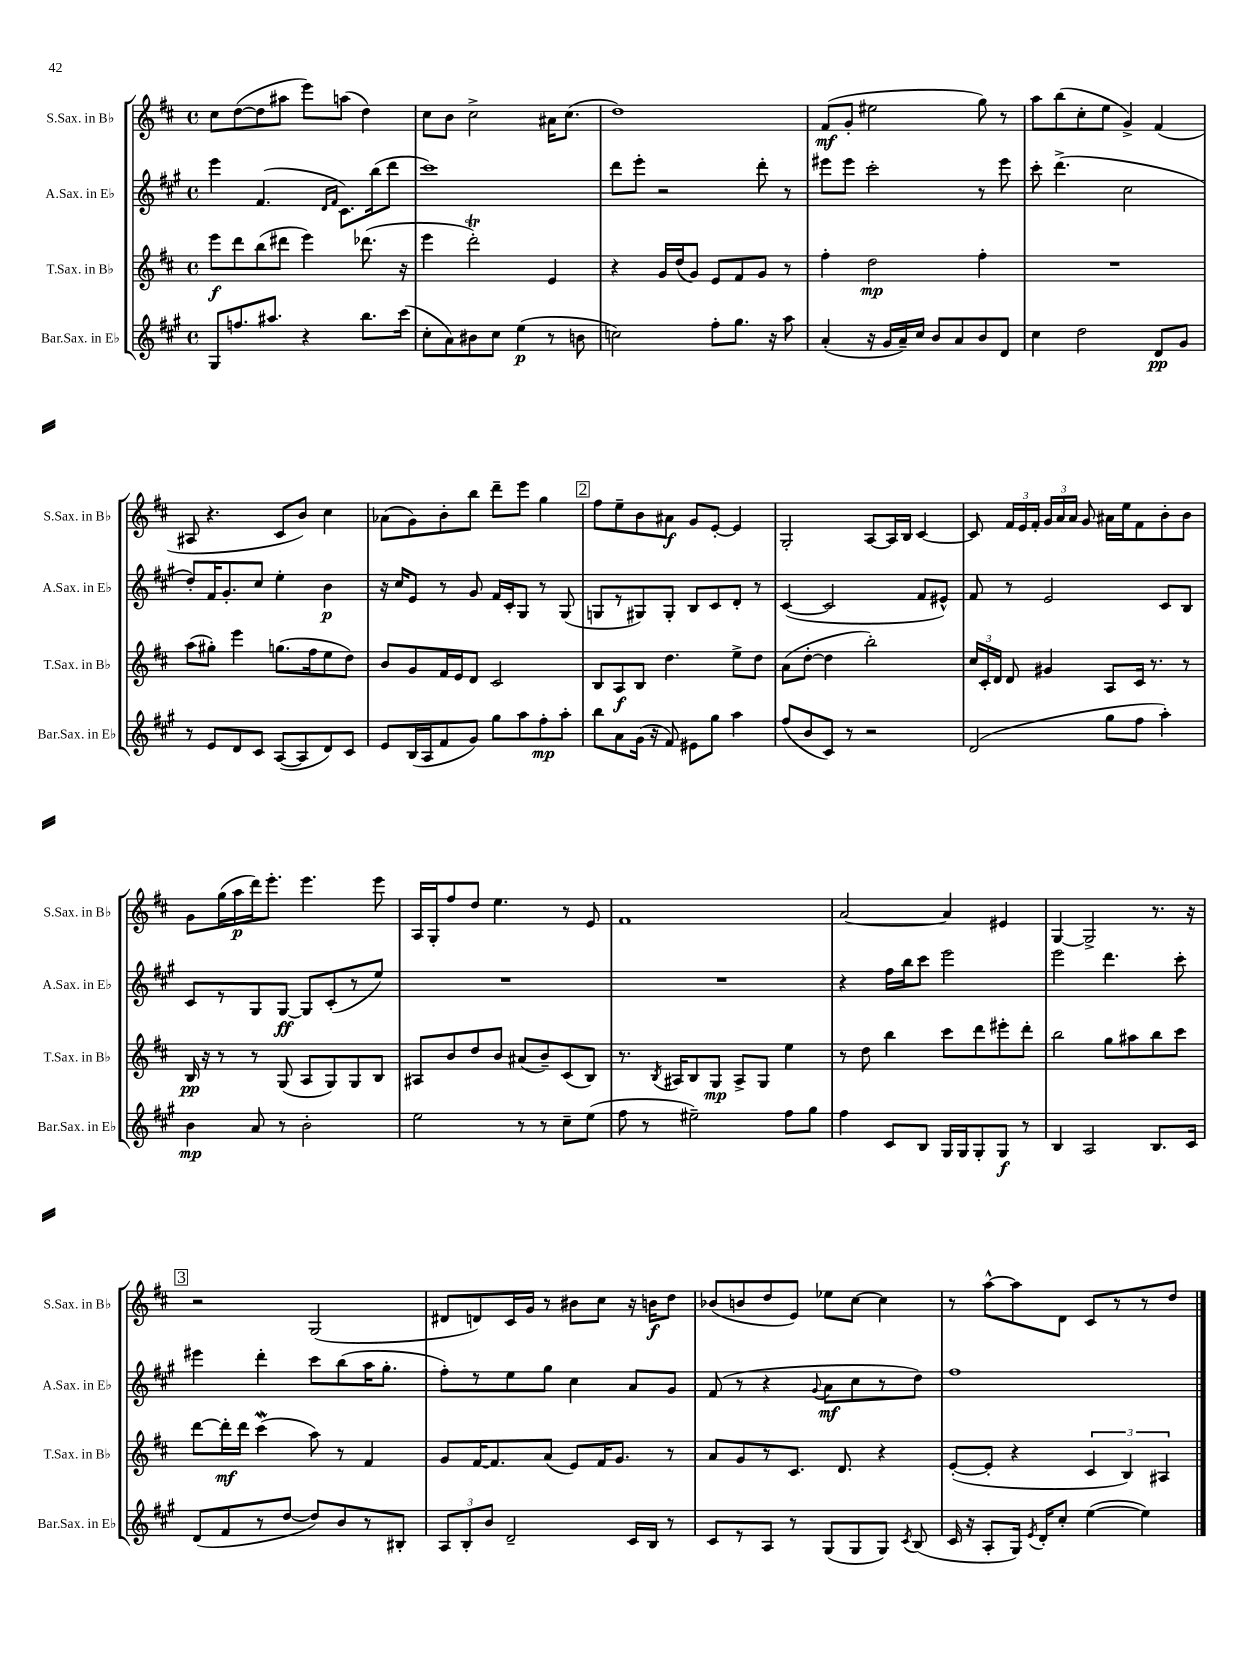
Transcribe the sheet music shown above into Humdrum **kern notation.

**kern	**dynam	**kern	**dynam	**kern	**dynam	**kern	**dynam
*part4	*part4	*part3	*part3	*part2	*part2	*part1	*part1
*staff4	*staff4	*staff3	*staff3	*staff2	*staff2	*staff1	*staff1
*I"Bar.Sax. in E♭	*	*I"T.Sax. in B♭	*	*I"A.Sax. in E♭	*	*I"S.Sax. in B♭	*
*I'Bar.Sax. in E♭	*	*I'T.Sax. in B♭	*	*I'A.Sax. in E♭	*	*I'S.Sax. in B♭	*
*clefG2	*	*clefG2	*	*clefG2	*	*clefG2	*
*k[f#c#g#]	*	*k[f#c#]	*	*k[f#c#g#]	*	*k[f#c#]	*
*M4/4	*	*M4/4	*	*M4/4	*	*M4/4	*
*met(c)	*	*met(c)	*	*met(c)	*	*met(c)	*
=6	=6	=6	=6	=6	=6	=6	=6
8G#/L	.	8eee\L	f	4eee\	.	8cc#\L	.
8.ffn/	.	8ddd\	.	.	.	([8dd\	.
.	.	(8bb\	.	(4.f#/	.	8dd\]	.
8.aa#X/J	.	.	.	.	.	.	.
.	.	8ddd#X\J	.	.	.	8aa#X\J	.
4r	.	4eee\)	.	.	.	8eee\L)	.
.	.	.	.	16qqd/LL	.	.	.
.	.	.	.	16qqf#/JJ	.	.	.
.	.	.	.	8.c#\L)	.	(8aan\J	.
8.bb\L	.	(8.ddd-X\	.	.	.	4dd\)	.
.	.	.	.	(16bb\k	.	.	.
.	.	.	.	8ddd\J	.	.	.
(16ccc#\Jk	.	16r	.	.	.	.	.
=7	=7	=7	=7	=7	=7	=7	=7
8cc#'\L	.	4eee\	.	1ccc#)	.	8cc#\L	.
8a\)	.	.	.	.	.	8b\J	.
8b#X\	.	2dddT'\)	.	.	.	2cc#^\	.
8cc#\J	.	.	.	.	.	.	.
(4ee\	p	.	.	.	.	.	.
8r	.	4e/	.	.	.	16a#X\KL	.
.	.	.	.	.	.	(8.cc#\J	.
8bn\	.	.	.	.	.	.	.
=8	=8	=8	=8	=8	=8	=8	=8
2ccn\)	.	4r	.	8ddd\L	.	1dd)	.
.	.	.	.	8eee'\J	.	.	.
.	.	16g/LL	.	2r	.	.	.
.	.	(16dd/J	.	.	.	.	.
.	.	8g/J)	.	.	.	.	.
8ff#'\L	.	8e/L	.	.	.	.	.
8.gg#\J	.	8f#/	.	.	.	.	.
.	.	8g/J	.	8ddd'\	.	.	.
16r	.	.	.	.	.	.	.
8aa\	.	8r	.	8r	.	.	.
=9	=9	=9	=9	=9	=9	=9	=9
(4a'/	.	4ff#'\	.	8eee#X\L	.	(8f#/L	mf
.	.	.	.	8eee#\J	.	8g'/J	.
16r	.	2dd\	mp	2ccc#'\	.	2ee#X\	.
16g#/LL	.	.	.	.	.	.	.
16a~/)	.	.	.	.	.	.	.
16cc#/JJ	.	.	.	.	.	.	.
8b/L	.	.	.	.	.	.	.
8a/	.	.	.	.	.	.	.
8b/	.	4ff#'\	.	8r	.	8gg\)	.
8d/J	.	.	.	8eee#\	.	8r	.
=10	=10	=10	=10	=10	=10	=10	=10
4cc#\	.	1r	.	8ccc#'\	.	8aa\L	.
.	.	.	.	(4.ddd^\	.	(8bb\	.
2dd\	.	.	.	.	.	8cc#'\	.
.	.	.	.	.	.	8ee\J	.
.	.	.	.	2cc#\	.	4g^/)	.
8d/L	pp	.	.	.	.	(4f#/	.
8g#/J	.	.	.	.	.	.	.
!!LO:LB:g=z
=11	=11	=11	=11	=11	=11	=11	=11
8r	.	(8aa\L	.	8dd'/L)	.	8A#X/	.
8e/L	.	8gg#X'\J)	.	16f#/K	.	4.r	.
.	.	.	.	8.g#'/	.	.	.
8d/	.	4eee\	.	.	.	.	.
8c#/J	.	.	.	8cc#/J	.	.	.
([8A/L	.	(8.ggn\L	.	4ee'\	.	8c#/L	.
8A/]	.	.	.	.	.	8b/J)	.
.	.	16ff#\k	.	.	.	.	.
8d/)	.	8ee\	.	4b\	p	4cc#\	.
8c#/J	.	8dd\J)	.	.	.	.	.
=12	=12	=12	=12	=12	=12	=12	=12
8e/L	.	8b/L	.	16r	.	(8a-X\L	.
.	.	.	.	16cc#/KL	.	.	.
(16B/L	.	8g/	.	8e/J	.	8g\)	.
16A/J	.	.	.	.	.	.	.
8f#/	.	16f#/L	.	8r	.	8b'\	.
.	.	16e/J	.	.	.	.	.
8g#/J)	.	8d/J	.	8g#/	.	8bb\J	.
8gg#\L	.	2c#/	.	16f#/LL	.	8ddd~\L	.
.	.	.	.	16c#'/J	.	.	.
8aa\	.	.	.	8G#/J	.	8eee\J	.
8ff#'\	mp	.	.	8r	.	4gg\	.
8aa'\J	.	.	.	(8G#/	.	.	.
!!LO:REH:place=s1:t=2
=13	=13	=13	=13	=13	=13	=13	=13
8bb\L	.	8B/L	.	8Gn/L	.	8ff#\L	.
8a\	.	8A/	f	8r	.	8ee~\	.
(16g#\Jk	.	8B/J	.	8G#X/)	.	8b\	.
16r	.	.	.	.	.	.	.
8f#/)	.	4.dd\	.	8G#'/J	.	8a#X\J	f
8e#X\L	.	.	.	8B/L	.	8g/L	.
8gg#\J	.	.	.	8c#/	.	[8e'/J	.
4aa\	.	8ee^\L	.	8d'/J	.	4e/]	.
.	.	8dd\J	.	8r	.	.	.
=14	=14	=14	=14	=14	=14	=14	=14
(8ff#/L	.	(8a\L	.	([4c#/	.	2G'/	.
8b/	.	[8dd'\J	.	.	.	.	.
8c#/J)	.	4dd\]	.	2c#/]	.	.	.
8r	.	.	.	.	.	.	.
2r	.	2bb'\)	.	.	.	[8A/L	.
.	.	.	.	.	.	16A/L]	.
.	.	.	.	.	.	16B/JJ	.
.	.	.	.	8f#/L	.	[4c#/	.
.	.	.	.	8e#X^^/J)	.	.	.
=15	=15	=15	=15	=15	=15	=15	=15
(2d/	.	24cc#/LL	.	8f#/	.	8c#/]	.
.	.	24c#'/	.	.	.	.	.
.	.	24d/JJ	.	.	.	.	.
.	.	8d/	.	8r	.	24f#/LL	.
.	.	.	.	.	.	24e/	.
.	.	.	.	.	.	24f#'/JJ	.
.	.	4g#X/	.	2e/	.	24g/LL	.
.	.	.	.	.	.	24a/	.
.	.	.	.	.	.	24a/JJ	.
.	.	.	.	.	.	8g/	.
8gg#\L	.	8A/L	.	.	.	16a#X\LL	.
.	.	.	.	.	.	16ee\J	.
8ff#\J	.	16c#/Jk	.	.	.	8f#\	.
.	.	8.r	.	.	.	.	.
4aa'\)	.	.	.	8c#/L	.	8b'\	.
.	.	8r	.	8B/J	.	8b\J	.
!!LO:LB:g=z
=16	=16	=16	=16	=16	=16	=16	=16
4b\	mp	16B/	pp	8c#/L	.	8g\L	.
.	.	16r	.	.	.	.	.
.	.	8r	.	8r	.	(16gg\L	.
.	.	.	.	.	.	16aa\	p
8a/	.	8r	.	8G#/	.	16ddd\J)	.
.	.	.	.	.	.	8.eee'\J	.
8r	.	(8G/	.	[8G#/J	ff	.	.
2b'\	.	8A/L	.	8G#/L]	.	4.eee\	.
.	.	8G/)	.	(8c#'/	.	.	.
.	.	8G/	.	8r	.	.	.
.	.	8B/J	.	8ee/J)	.	8eee\	.
=17	=17	=17	=17	=17	=17	=17	=17
2ee\	.	8A#X/L	.	1r	.	16A/LL	.
.	.	.	.	.	.	16G'/J	.
.	.	8b/	.	.	.	8ff#/	.
.	.	8dd/	.	.	.	8dd/J	.
.	.	8b/J	.	.	.	4.ee\	.
8r	.	(8a#X/L	.	.	.	.	.
8r	.	8b~/)	.	.	.	.	.
8cc#~\L	.	(8c#/	.	.	.	8r	.
(8ee\J	.	8B/J)	.	.	.	8e/	.
=18	=18	=18	=18	=18	=18	=18	=18
8ff#\	.	8.r	.	1r	.	1f#	.
8r	.	.	.	.	.	.	.
.	.	8qB/	.	.	.	.	.
.	.	16A#X/KL	.	.	.	.	.
2ee#X~\)	.	8B/	.	.	.	.	.
.	.	8G/J	mp	.	.	.	.
.	.	8A#^/L	.	.	.	.	.
.	.	8G/J	.	.	.	.	.
8ff#\L	.	4ee\	.	.	.	.	.
8gg#\J	.	.	.	.	.	.	.
=19	=19	=19	=19	=19	=19	=19	=19
4ff#\	.	8r	.	4r	.	[2a/	.
.	.	8dd\	.	.	.	.	.
8c#/L	.	4bb\	.	16ff#\LL	.	.	.
.	.	.	.	16bb\J	.	.	.
8B/J	.	.	.	8ccc#\J	.	.	.
16G#/LL	.	8ccc#\L	.	2eee\	.	4a/]	.
16G#/J	.	.	.	.	.	.	.
8G#'/	.	8ddd\	.	.	.	.	.
8G#/J	f	8eee#X'\	.	.	.	4e#X/	.
8r	.	8ddd'\J	.	.	.	.	.
=20	=20	=20	=20	=20	=20	=20	=20
4B/	.	2bb\	.	2eee\	.	[4G/	.
2A/	.	.	.	.	.	2G^/]	.
.	.	8gg\L	.	4.ddd\	.	.	.
.	.	8aa#X\	.	.	.	.	.
8.B/L	.	8bb\	.	.	.	8.r	.
.	.	8ccc#\J	.	8ccc#'\	.	.	.
16c#/Jk	.	.	.	.	.	16r	.
!!LO:LB:g=z
!!LO:REH:place=s1:t=3
=21	=21	=21	=21	=21	=21	=21	=21
(8d/L	.	[8ddd\L	.	4eee#X\	.	2r	.
8f#/	.	16ddd'\L]	mf	.	.	.	.
.	.	16ddd\JJ	.	.	.	.	.
8r	.	(4ccc#W\	.	4ddd'\	.	.	.
[8dd/J	.	.	.	.	.	.	.
8dd/L])	.	8aa\)	.	8ccc#\L	.	(2G/	.
8b/	.	8r	.	(8bb\	.	.	.
8r	.	4f#/	.	16aa\K	.	.	.
.	.	.	.	8.gg#'\J	.	.	.
8B#X'/J	.	.	.	.	.	.	.
=22	=22	=22	=22	=22	=22	=22	=22
12A/L	.	8g/L	.	8ff#'\L)	.	8d#X/L	.
12B'/	.	.	.	.	.	.	.
.	.	[16f#/K	.	8r	.	8dn/)	.
12b/J	.	.	.	.	.	.	.
.	.	8.f#/]	.	.	.	.	.
2d~/	.	.	.	8ee\	.	16c#/L	.
.	.	.	.	.	.	16g/JJ	.
.	.	(8a/J	.	8gg#\J	.	8r	.
.	.	8e/L)	.	4cc#\	.	8b#X\L	.
.	.	16f#/K	.	.	.	8cc#\J	.
.	.	8.g/J	.	.	.	.	.
16c#/LL	.	.	.	8a/L	.	16r	.
16B/JJ	.	.	.	.	.	16bn\KL	f
8r	.	8r	.	8g#/J	.	8dd\J	.
=23	=23	=23	=23	=23	=23	=23	=23
8c#/L	.	8a/L	.	(8f#/	.	(8b-X/L	.
8r	.	8g/	.	8r	.	8bn/	.
8A/J	.	8r	.	4r	.	8dd/	.
8r	.	8.c#/J	.	.	.	8e/J)	.
.	.	.	.	8qqg#/	.	.	.
(8G#/L	.	.	.	8a\L	mf	8ee-X\L	.
.	.	8.d/	.	.	.	.	.
8G#/	.	.	.	8cc#\	.	[8cc#\J	.
8G#/J)	.	4r	.	8r	.	4cc#\]	.
8qc#/	.	.	.	.	.	.	.
(8B/	.	.	.	8dd\J)	.	.	.
=24	=24	=24	=24	=24	=24	=24	=24
16c#/	.	([8e'/L	.	1ff#	.	8r	.
16r	.	.	.	.	.	.	.
8A'/L	.	8e'/J]	.	.	.	[8aa^^\L	.
16G#/Jk)	.	4r	.	.	.	8aa\]	.
8qe/	.	.	.	.	.	.	.
16d'/KL	.	.	.	.	.	.	.
8cc#'/J	.	.	.	.	.	8d\J	.
([4ee\	.	6c#/	.	.	.	8c#/L	.
.	.	.	.	.	.	8r	.
.	.	6B/)	.	.	.	.	.
4ee\])	.	.	.	.	.	8r	.
.	.	6A#X/	.	.	.	.	.
.	.	.	.	.	.	8dd/J	.
==	==	==	==	==	==	==	==
*-	*-	*-	*-	*-	*-	*-	*-
